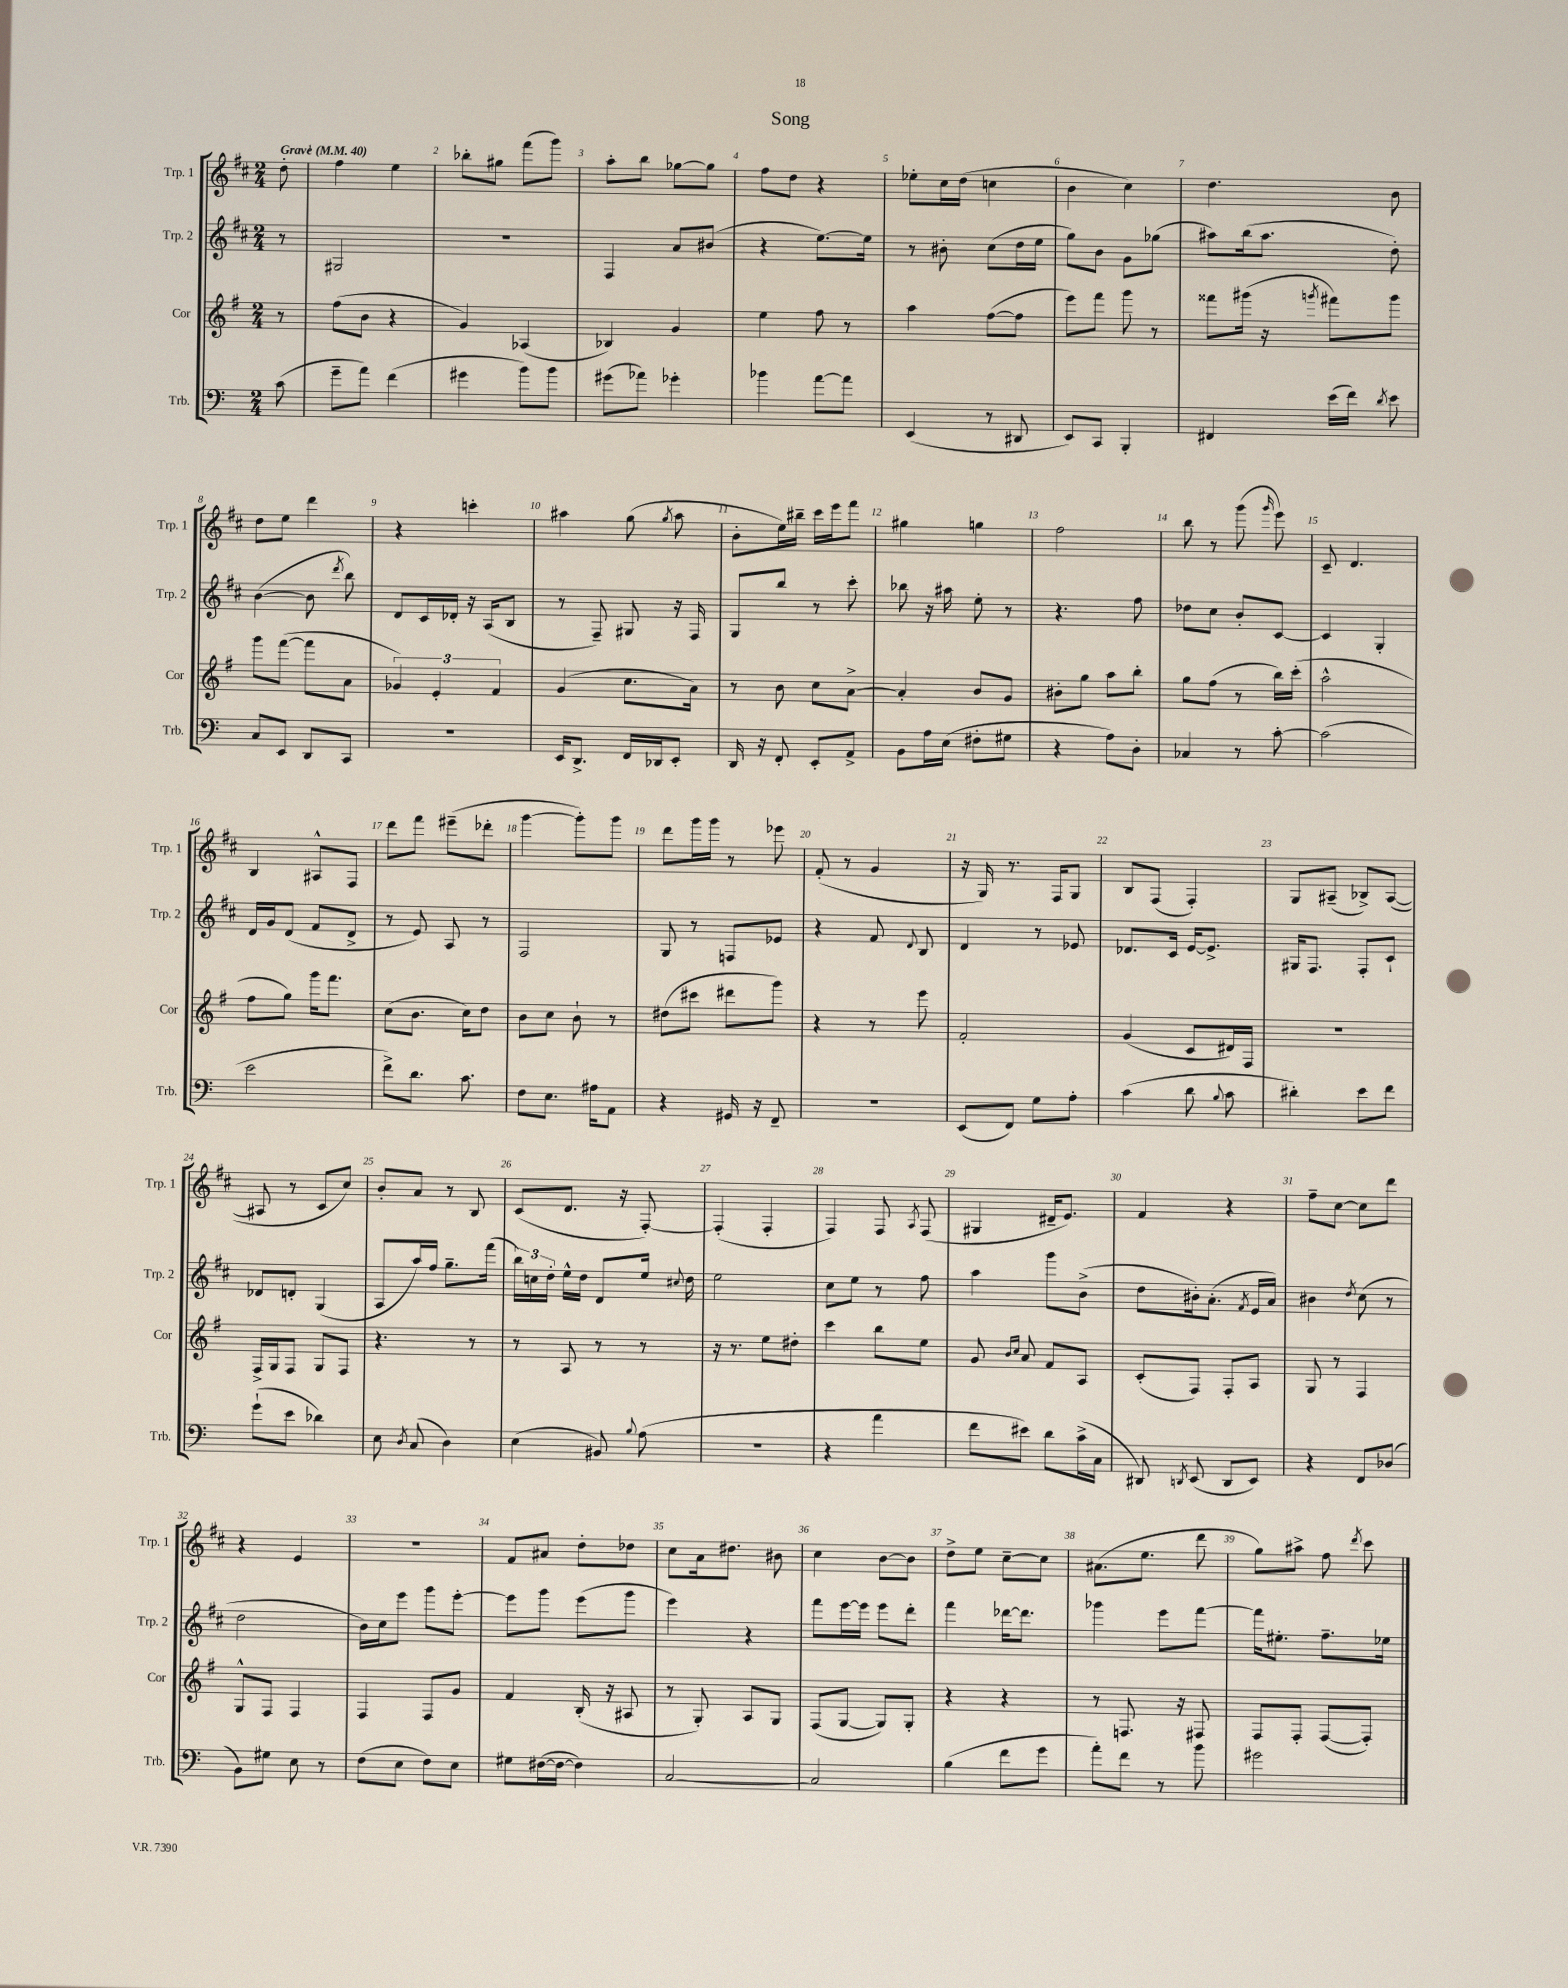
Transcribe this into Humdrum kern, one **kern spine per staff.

**kern	**kern	**kern	**kern
*staff4	*staff3	*staff2	*staff1
*clefF4	*clefG2	*clefG2	*clefG2
*k[]	*k[f#]	*k[f#c#]	*k[f#c#]
*M2/4	*M2/4	*M2/4	*M2/4
*MM40	*MM40	*MM40	*MM40
(8c	8r	8r	8dd'
=	=	=	=
8g~	(8ff#	2G#	4ff#
8a)	8b	.	.
(4f	4r	.	4ee
=	=	=	=
4g#	4g)	2r	8bb-'
.	.	.	8gg#
8b)	(4A-	.	(8fff#
8b	.	.	8ggg)
=	=	=	=
(8g#	4B-)	4F#	8aa'
8a-)	.	.	8bb
4g-'	4g	8a	[8gg-
.	.	(8b#	8gg-]
=	=	=	=
4b-	4ee	4r	8ff#
.	.	.	8dd
[8a	8ff#	[8.ee)	4r
8a]	8r	.	.
.	.	16ee]	.
=	=	=	=
(4EE	4aa	8r	8ee-'
.	.	8b#'	16cc#
.	.	.	(16dd
8r	([8ff#	(8cc#	4cc
8DD#	8ff#]	16dd	.
.	.	16ee	.
=	=	=	=
8EE)	8eee)	8gg)	4b
8CC	8fff#	8b	.
4BBB'	8ggg	8g	4cc#)
.	8r	(8gg-	.
=	=	=	=
4FF#	8fff##	8aa#)	4.dd
.	(16ggg#	(16bb	.
.	16r	8.aa#	.
.	8qggg	.	.
(16e	8fff#)	.	.
16f)	.	.	.
8qd	.	.	.
8e	8ggg	8dd')	8b
=	=	=	=
8C	8ggg	([4b	8dd
8EE	([8fff#	.	8ee
8DD	8fff#]	8b]	4ddd
.	.	8qddd	.
8CC	8a	8bb)	.
=	=	=	=
2r	6g-)	8d	4r
.	.	16c#	.
.	6e'	.	.
.	.	16d-'	.
.	.	16r	4ccc'
.	.	(16A	.
.	6f#	.	.
.	.	8B	.
=	=	=	=
16EE	(4g	8r	4aa#
8.DD^	.	.	.
.	.	8F#~)	.
16FF	8.cc	8G#	(8gg
16DD-	.	.	.
.	.	.	8qgg
8EE'	.	16r	8aa#
.	16a)	16F#	.
=	=	=	=
16DD	8r	8G	8b'
16r	.	.	.
8FF'	8b	8bb	16ee)
.	.	.	16bb#~
8EE'	8cc	8r	16ccc#
.	.	.	16eee
8AA^	[8a^	8ccc#'	8fff#
=	=	=	=
8BB	4a']	8bb-	4gg#
16A	.	16r	.
(16E	.	16aa#	.
8F#'	8b	8ee'	4gg
8G#	8g	8r	.
=	=	=	=
4r	8b#'	4.r	2ff#
.	8gg	.	.
8A)	8aa	.	.
8D'	8bb'	8ff#	.
=	=	=	=
4C-	8gg	8dd-	8bb
.	(8ff#	8cc#	8r
8r	8r	8b'	(8ggg
.	.	.	16qqggg
[8c'	16bb)	[8c#	8eee)
.	(16ccc'	.	.
=	=	=	=
(2c]	2aa^^	4c#]	8c#~
.	.	.	4.d
.	.	4G'	.
=	=	=	=
2e	8ff#	16d	4B
.	.	16g	.
.	8gg)	(8d	.
.	16ggg	8f#	8A#^^
.	8.fff#	.	.
.	.	8d^	8F#
=	=	=	=
8f^)	(8cc	8r	8ddd
8.d	8.b	8e)	8fff#
.	.	8A	(8eee#~
8.c	16cc)	.	.
.	8dd	8r	8ddd-'
=	=	=	=
8F	8b	2F#	[4ggg
8.E	8cc	.	.
.	8b`	.	8ggg'])
16A#	.	.	.
8AA	8r	.	8ggg
=	=	=	=
4r	(8dd#	8G	8ddd
.	8ccc#	8r	16ggg
.	.	.	16ggg
16GG#	8ddd#	8F	8r
16r	.	.	.
8FF~	8ggg)	8e-	8eee-
=	=	=	=
2r	4r	4r	(8f#'
.	.	.	8r
.	8r	8f#	4g
.	.	8qqd	.
.	8eee	8B	.
=	=	=	=
(8EE	2f#'	4d	16r
.	.	.	16G)
8FF)	.	.	8.r
8G	.	8r	.
.	.	.	16F#
8A'	.	8e-	8G
=	=	=	=
(4c	(4g	8.d-	8B
.	.	.	(8F#
.	.	16c#	.
8d	8c	[16e	4F#')
.	.	8.e^]	.
8qqB	.	.	.
8c	16d#)	.	.
.	16F#	.	.
=	=	=	=
4d#')	2r	16G#	8G
.	.	8.F#	.
.	.	.	(8A#~
8e	.	8F#'	8B-^)
8f	.	8c#`	([8A#
=	=	=	=
(8g`	16F#^	8d-	8A#]
.	16G	.	.
8e	8F#	8d'	8r
4d-)	8G	(4G	8c#
.	8F#	.	8cc#)
=	=	=	=
8E	4.r	8A	8b'
8qD	.	.	.
(8C	.	16aa)	8a
.	.	16ff#	.
4D)	.	8.gg~	8r
.	8r	.	8B
.	.	(16fff#	.
=	=	=	=
(4E	8r	24bb)	(8c#
.	.	24cc	.
.	.	24dd'	.
.	8A	16ee^^	8.d
.	.	16dd	.
8BB#)	8r	8d	.
.	.	.	16r
8qqB	.	.	.
(8A	8r	16ee	[8F#')
.	.	8qqcc#	.
.	.	16dd	.
=	=	=	=
2r	16r	2ee	(4F#']
.	8.r	.	.
.	8ee	.	4F#'
.	8dd#'	.	.
=	=	=	=
4r	4ccc	8cc#	4F#)
.	.	8ee	.
4a	8bb	8r	8F#
.	.	.	8qA
.	8ee	8ff#	(8F#
=	=	=	=
8f	8g	4aa	4G#
.	16qqb	.	.
.	16qqcc	.	.
8e#)	8a	.	.
8d	8f#	8ggg	16d#~
.	.	.	8.e)
(16c^	8A	(8b^	.
16C	.	.	.
=	=	=	=
8DD#)	(8c'	8dd	4f#
8qDD	.	.	.
(8EE	8F#)	16b#')	.
.	.	(8.a'	.
8DD	8F#'	.	4r
.	.	8qf#	.
8EE)	8A	16e	.
.	.	16a)	.
=	=	=	=
4r	8G	4b#	8ff#~
.	8r	.	[8cc#
.	.	8qdd	.
8FF	4F#	(8cc#	8cc#]
(8D-	.	8r	8ddd
=	=	=	=
8BB)	8G^^	2dd	4r
8G#	8F#	.	.
8E	4F#	.	4e
8r	.	.	.
=	=	=	=
(8F	4F#	16b)	2r
.	.	16cc#	.
8E	.	8eee	.
8F)	8F#	8ggg	.
8E	8g	[8eee'	.
=	=	=	=
8G#	4f#	8eee]	8f#
([16F#	.	8ggg	8a#
16F#_	.	.	.
4F#])	(16B'	(8eee	8dd'
.	16r	.	.
.	8A#	8ggg	8dd-
=	=	=	=
[2C	8r	4eee)	8cc#
.	8G')	.	16a
.	.	.	8.dd#
.	8A	4r	.
.	8G	.	8b#
=	=	=	=
2C]	(8F#	8fff#	4cc#
.	[8G	[16eee	.
.	.	16eee]	.
.	8G])	8eee	[8b
.	8G'	8ddd'	8b]
=	=	=	=
(4B	4r	4fff#	8dd^
.	.	.	8ee
8f	4r	[16ddd-	[8cc#~
.	.	8.ddd-]	.
8g	.	.	8cc#]
=	=	=	=
8a')	8r	4ggg-	(8.a#
8f	8.F	.	.
.	.	.	8.ee
8r	.	8eee	.
.	16r	.	.
8b	8F#	[8fff#	8ddd
=	=	=	=
2g#	8F#	16fff#]	8gg)
.	.	8.ee#'	.
.	8F#'	.	8aa#^
.	([8F#	8.ff#~	8ff#
.	.	.	8qddd
.	8F#'])	.	8ccc#
.	.	16ee-	.
==	==	==	==
*-	*-	*-	*-
